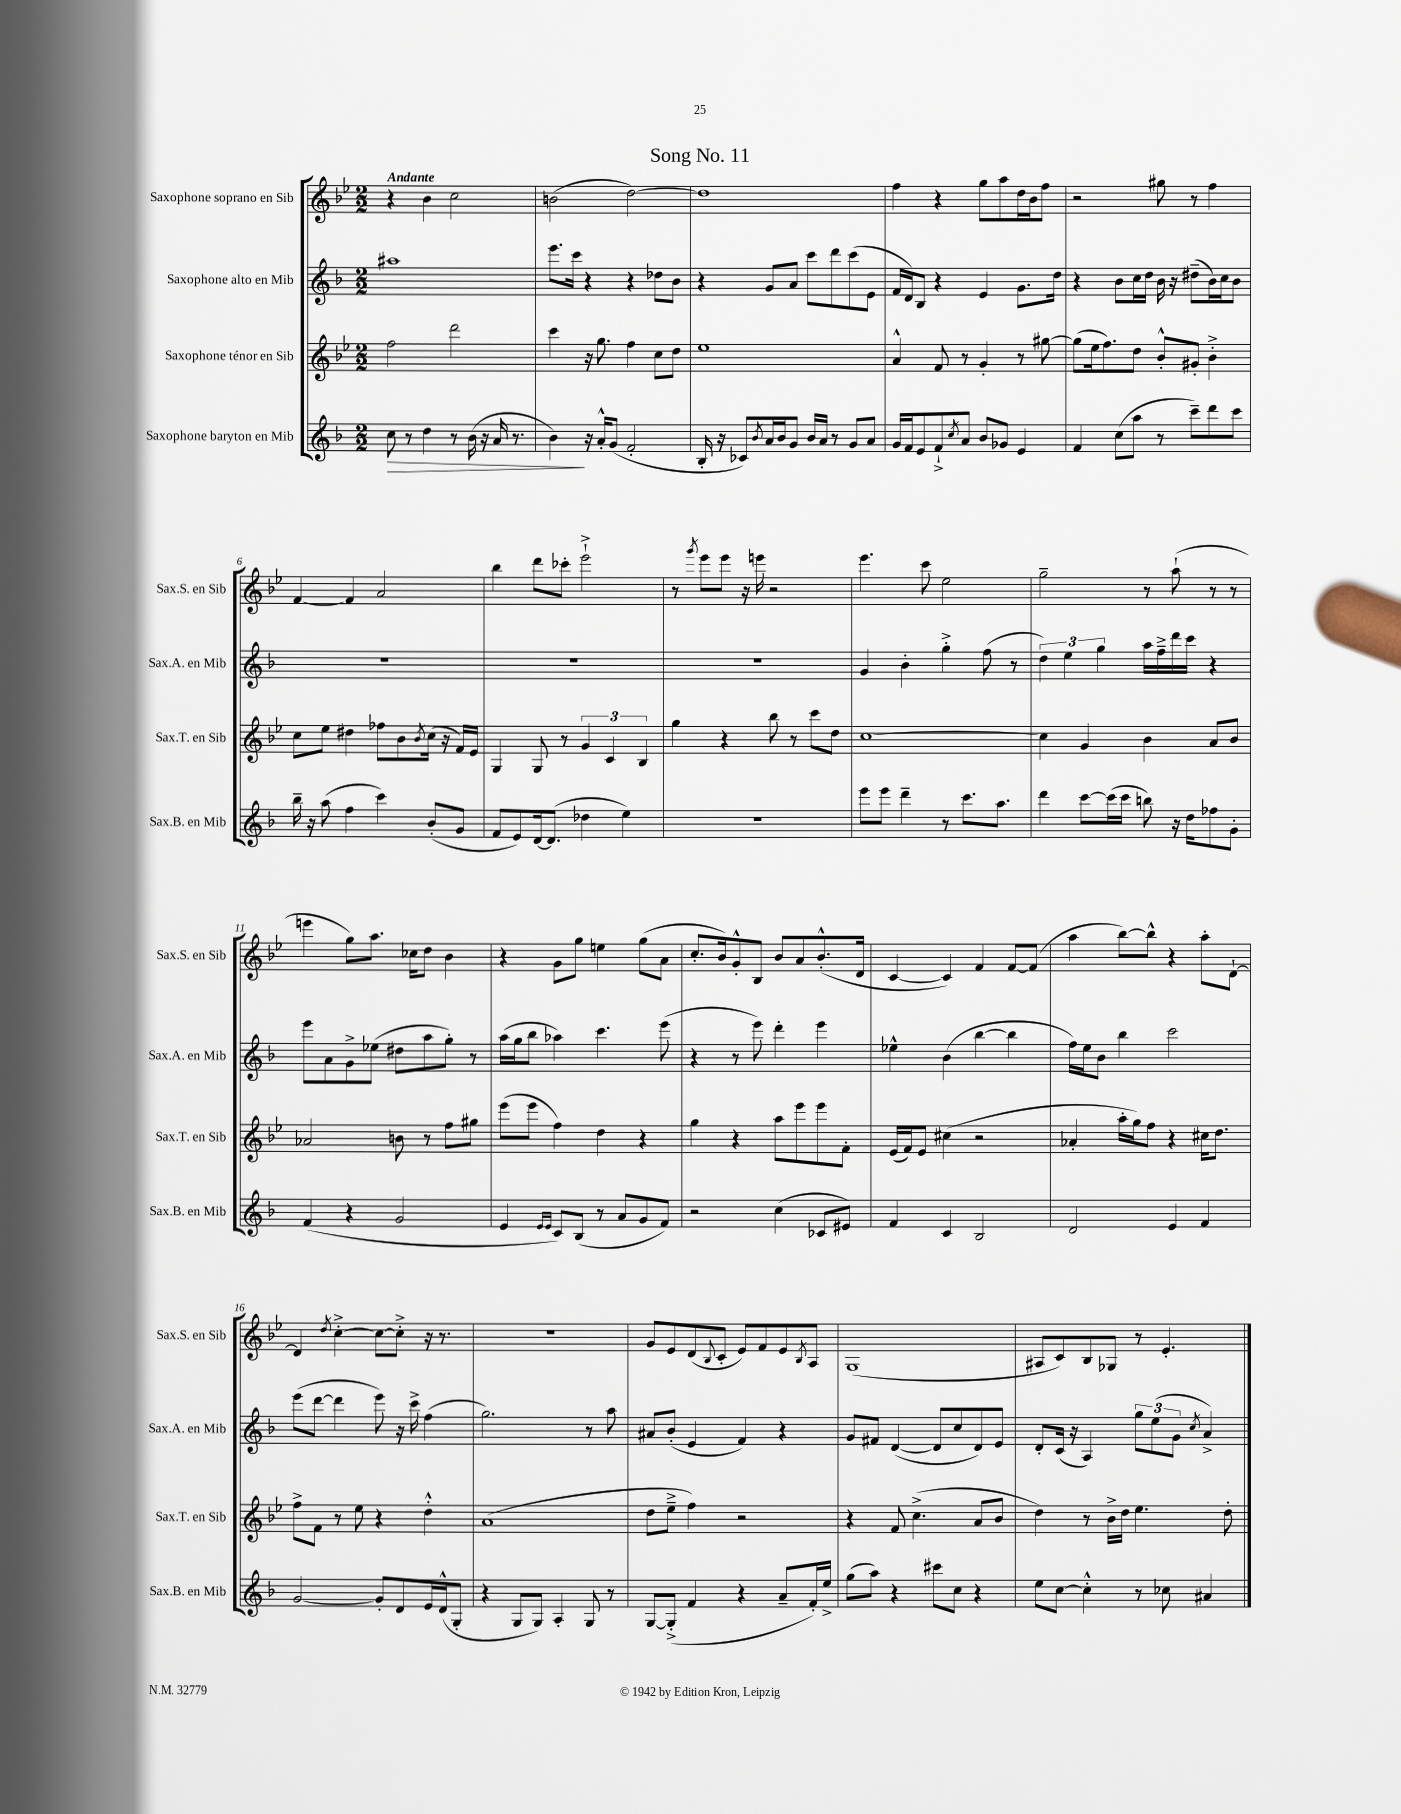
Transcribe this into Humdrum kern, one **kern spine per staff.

**kern	**dynam	**kern	**kern	**kern
*part4	*part4	*part3	*part2	*part1
*staff4	*staff4	*staff3	*staff2	*staff1
*I"Saxophone baryton en Mib	*	*I"Saxophone ténor en Sib	*I"Saxophone alto en Mib	*I"Saxophone soprano en Sib
*I'Sax.B. en Mib	*	*I'Sax.T. en Sib	*I'Sax.A. en Mib	*I'Sax.S. en Sib
*clefG2	*	*clefG2	*clefG2	*clefG2
*k[b-]	*	*k[b-e-]	*k[b-]	*k[b-e-]
*M2/2	*	*M2/2	*M2/2	*M2/2
=1	=1	=1	=1	=1
!	!	!	!	!LO:TX:a:B:t=Andante
!	!LO:HP:b	!	!	!
8cc\	>	2ff\	1aa#X	4r
8r	.	.	.	.
4dd\	.	.	.	4b-\
8r	.	2ddd\	.	2cc\
(16b-\	.	.	.	.
16r	.	.	.	.
16a/	.	.	.	.
8.r	.	.	.	.
=2	=2	=2	=2	=2
4b-\)	.	4ccc\	8.eee\L	(2bn\
.	.	.	16ccc\Jk	.
16r	]	16r	4r	.
16a'^^/KL	.	8.gg\	.	.
(8g/J	.	.	.	.
2f'/	.	4ff\	4r	[2dd\)
.	.	8cc\L	8dd-X\L	.
.	.	8dd\J	8b-\J	.
=3	=3	=3	=3	=3
16B-'/	.	1ee-	4r	1dd]
16r	.	.	.	.
8c-X/L)	.	.	.	.
8qb-/	.	.	.	.
16a/L	.	.	8g/L	.
16b-/J	.	.	.	.
8g/J	.	.	8a/J	.
16b-/LL	.	.	8ccc\L	.
16a/JJ	.	.	.	.
8r	.	.	8ddd\	.
8g/L	.	.	(8ccc\	.
8a/J	.	.	8e\J	.
=4	=4	=4	=4	=4
16g/LL	.	4a^^/	16f/LL	4ff\
16f/J	.	.	16d/J)	.
8e/	.	.	8B-/J	.
8f`^/	.	8f/	4r	4r
8qcc/	.	.	.	.
8a/J	.	8r	.	.
8b-/L	.	4g'/	4e/	8gg\L
8g-X/J	.	.	.	8aa\
4e/	.	8r	8.g\L	16dd\L
.	.	.	.	16b-\J
.	.	[8gg#X\	.	8ff\J
.	.	.	16dd\Jk	.
=5	=5	=5	=5	=5
4f/	.	(8gg#\L]	4r	2r
.	.	16ee-\k	.	.
.	.	8.ff\)	.	.
(8cc\L	.	.	8b-\L	.
8aa\J	.	8dd\J	16cc\L	.
.	.	.	16dd\JJ	.
8r	.	8b-'^^/L	16b-\	8gg#X\
.	.	.	16r	.
8ccc~\L)	.	8g#X'/J	(8dd#X~\L	8r
8ddd\	.	4b-'^\	16b-\L)	4ff\
.	.	.	16cc\J	.
8ccc\J	.	.	8b-\J	.
!!LO:LB:g=z
=6	=6	=6	=6	=6
16bb-~\	.	8cc\L	1r	[4f/
16r	.	.	.	.
(8aa\	.	8ee-\J	.	.
4ff\	.	4dd#X\	.	4f/]
4ccc\)	.	8ff-X\L	.	2a/
.	.	8b-\	.	.
.	.	8qb-/	.	.
(8b-'/L	.	(16cc\Jk	.	.
.	.	16r	.	.
8g/J	.	16f/LL)	.	.
.	.	16e-/JJ	.	.
=7	=7	=7	=7	=7
8f/L	.	4G/	1r	4bb-\
8e/)	.	.	.	.
[16d/k	.	8G/	.	8ddd\L
(8.d/J]	.	.	.	.
.	.	8r	.	8ccc-X'\J
4dd-X\	.	6g/	.	2eee-`^\
.	.	6c/	.	.
4ee\)	.	.	.	.
.	.	6B-/	.	.
=8	=8	=8	=8	=8
1r	.	4gg\	1r	8r
.	.	.	.	8qggg/
.	.	.	.	8eee-\L
.	.	4r	.	8eee-\J
.	.	.	.	16r
.	.	.	.	16eeen\
.	.	8bb-\	.	2r
.	.	8r	.	.
.	.	8ccc\L	.	.
.	.	8dd\J	.	.
=9	=9	=9	=9	=9
8eee\L	.	[1cc	4g/	4.eee-\
8eee\J	.	.	.	.
4ddd~\	.	.	4b-'\	.
.	.	.	.	8ccc\
8r	.	.	4gg'^\	2ee-\
8.ccc\L	.	.	.	.
.	.	.	(8ff\	.
8.aa\J	.	.	.	.
.	.	.	8r	.
=10	=10	=10	=10	=10
4ddd\	.	4cc\]	6dd\)	2gg~\
.	.	.	6ee\	.
[8ccc\L	.	4g/	.	.
.	.	.	6gg\	.
(16ccc\L]	.	.	.	.
16ccc\JJ	.	.	.	.
8bbn\)	.	4b-\	16aa\LL	8r
.	.	.	16ff~^\	.
16r	.	.	16ddd\	(8aa`\
16dd\KL	.	.	16ccc\JJ	.
8ff-X\	.	8a/L	4r	8r
8g'\J	.	8b-/J	.	8r
!!LO:LB:g=z
=11	=11	=11	=11	=11
(4f/	.	2a-X/	8eee\L	4eeen\
.	.	.	8a\	.
4r	.	.	8g^\	8gg\L)
.	.	.	(8ee-X\J	8.aa\J
2g/	.	8bn\	8dd#X\L	.
.	.	.	.	16cc-X\KL
.	.	8r	8aa\	8dd\J
.	.	8ff\L	8gg'\J)	4b-\
.	.	8gg#X\J	8r	.
=12	=12	=12	=12	=12
4e/	.	(8eee-\L	(16aa\LL	4r
.	.	.	16gg\J	.
.	.	8eee-\J	8bb-\J	.
16qqe/LL	.	.	.	.
16qqe/JJ	.	.	.	.
8c/L)	.	4ff\)	4aa-X\)	8g\L
(8B-/J	.	.	.	8gg\J
8r	.	4dd\	4.ccc\	4een\
8a/L	.	.	.	.
8g/	.	4r	.	(8gg\L
8f/J)	.	.	(8eee\	8a\J
=13	=13	=13	=13	=13
2r	.	4gg\	4r	8.cc'/L
.	.	.	.	16b-/k)
.	.	4r	8r	8g'^^/
.	.	.	8eee\)	8B-/J
(4cc\	.	8aa\L	4ddd'\	8b-/L
.	.	8eee-\	.	8a/
8c-X/L	.	8eee-\	4eee\	(8.b-'^^/
8e#X/J)	.	8f'\J	.	.
.	.	.	.	16d/Jk
=14	=14	=14	=14	=14
4f/	.	(16e-/LL	4ee-X^^\	[4c/
.	.	16f/J)	.	.
.	.	8e-/J	.	.
4c/	.	(4cc#X\	(4b-\	4c/])
2B-/	.	2r	[4bb-\	4f/
.	.	.	4bb-\]	[8f/L
.	.	.	.	(8f/J]
=15	=15	=15	=15	=15
2d/	.	4a-X'/	16ff\LL)	4aa\
.	.	.	16ee\J	.
.	.	.	8b-\J	.
.	.	16aa'\LL	4bb-\	[8bb-\L)
.	.	16gg\J)	.	.
.	.	8ff\J	.	8bb-^^\J]
4e/	.	4r	2ccc\	4r
4f/	.	16cc#X\KL	.	8aa'\L
.	.	8.dd\J	.	.
.	.	.	.	[8d`\J
!!LO:LB:g=z
=16	=16	=16	=16	=16
[2g/	.	8ff^\L	(8eee\L	4d/]
.	.	8f\J	[8ddd\J	.
.	.	.	.	8qdd/
.	.	8r	4ddd\]	[4cc'^\
.	.	8ee-\	.	.
8g'/L]	.	4r	8eee\)	8cc\L_
8d/	.	.	16r	8cc'^\J]
.	.	.	16ccc^\	.
16e/L	.	4dd'^^\	(4ff\	16r
(16d^^/J	.	.	.	8.r
8G'/J	.	.	.	.
=17	=17	=17	=17	=17
4r	.	(1a	2.gg\)	1r
8G/L	.	.	.	.
8G/J)	.	.	.	.
4A'/	.	.	.	.
8G/	.	.	8r	.
8r	.	.	8aa\	.
=18	=18	=18	=18	=18
[8G/L	.	8dd\L	8a#X/L	8g/L
(8G'^/J]	.	8ee-~^\J	(8b-'/J	8e-/
4f/	.	4ff\)	4e/	(8d/
.	.	.	.	8qqB-/
.	.	.	.	8c'/J
4r	.	2r	4f/)	8e-/L)
.	.	.	.	8f/
8a~/L	.	.	4r	8e-/
.	.	.	.	8qB-/
16f'/L)	.	.	.	8A/J
16ee^/JJ	.	.	.	.
=19	=19	=19	=19	=19
(8gg\L	.	4r	8g/L	(1G
8aa\J)	.	.	8f#X/J	.
4r	.	8f/	([4d/	.
.	.	(4.cc^\	.	.
8ccc#X\L	.	.	8d/L]	.
8cc\J	.	.	8cc/	.
4r	.	8a/L	8d/)	.
.	.	8b-/J	8e/J	.
=20	=20	=20	=20	=20
8ee\L	.	4dd\)	8d'/L	8A#X/L
[8cc\J	.	.	(16c/Jk	8c/)
.	.	.	16r	.
4cc'^^\]	.	8r	4A/)	8B-/
.	.	16b-^\LL	.	8G-X/J
.	.	16dd\JJ	.	.
8r	.	4.ee-\	12gg\L	8r
.	.	.	(12ee\	.
8cc-X\	.	.	.	4.e-'/
.	.	.	12g\J	.
.	.	.	8qcc/	.
4a#X/	.	.	4a^/)	.
.	.	8dd'\	.	.
==	==	==	==	==
*-	*-	*-	*-	*-
